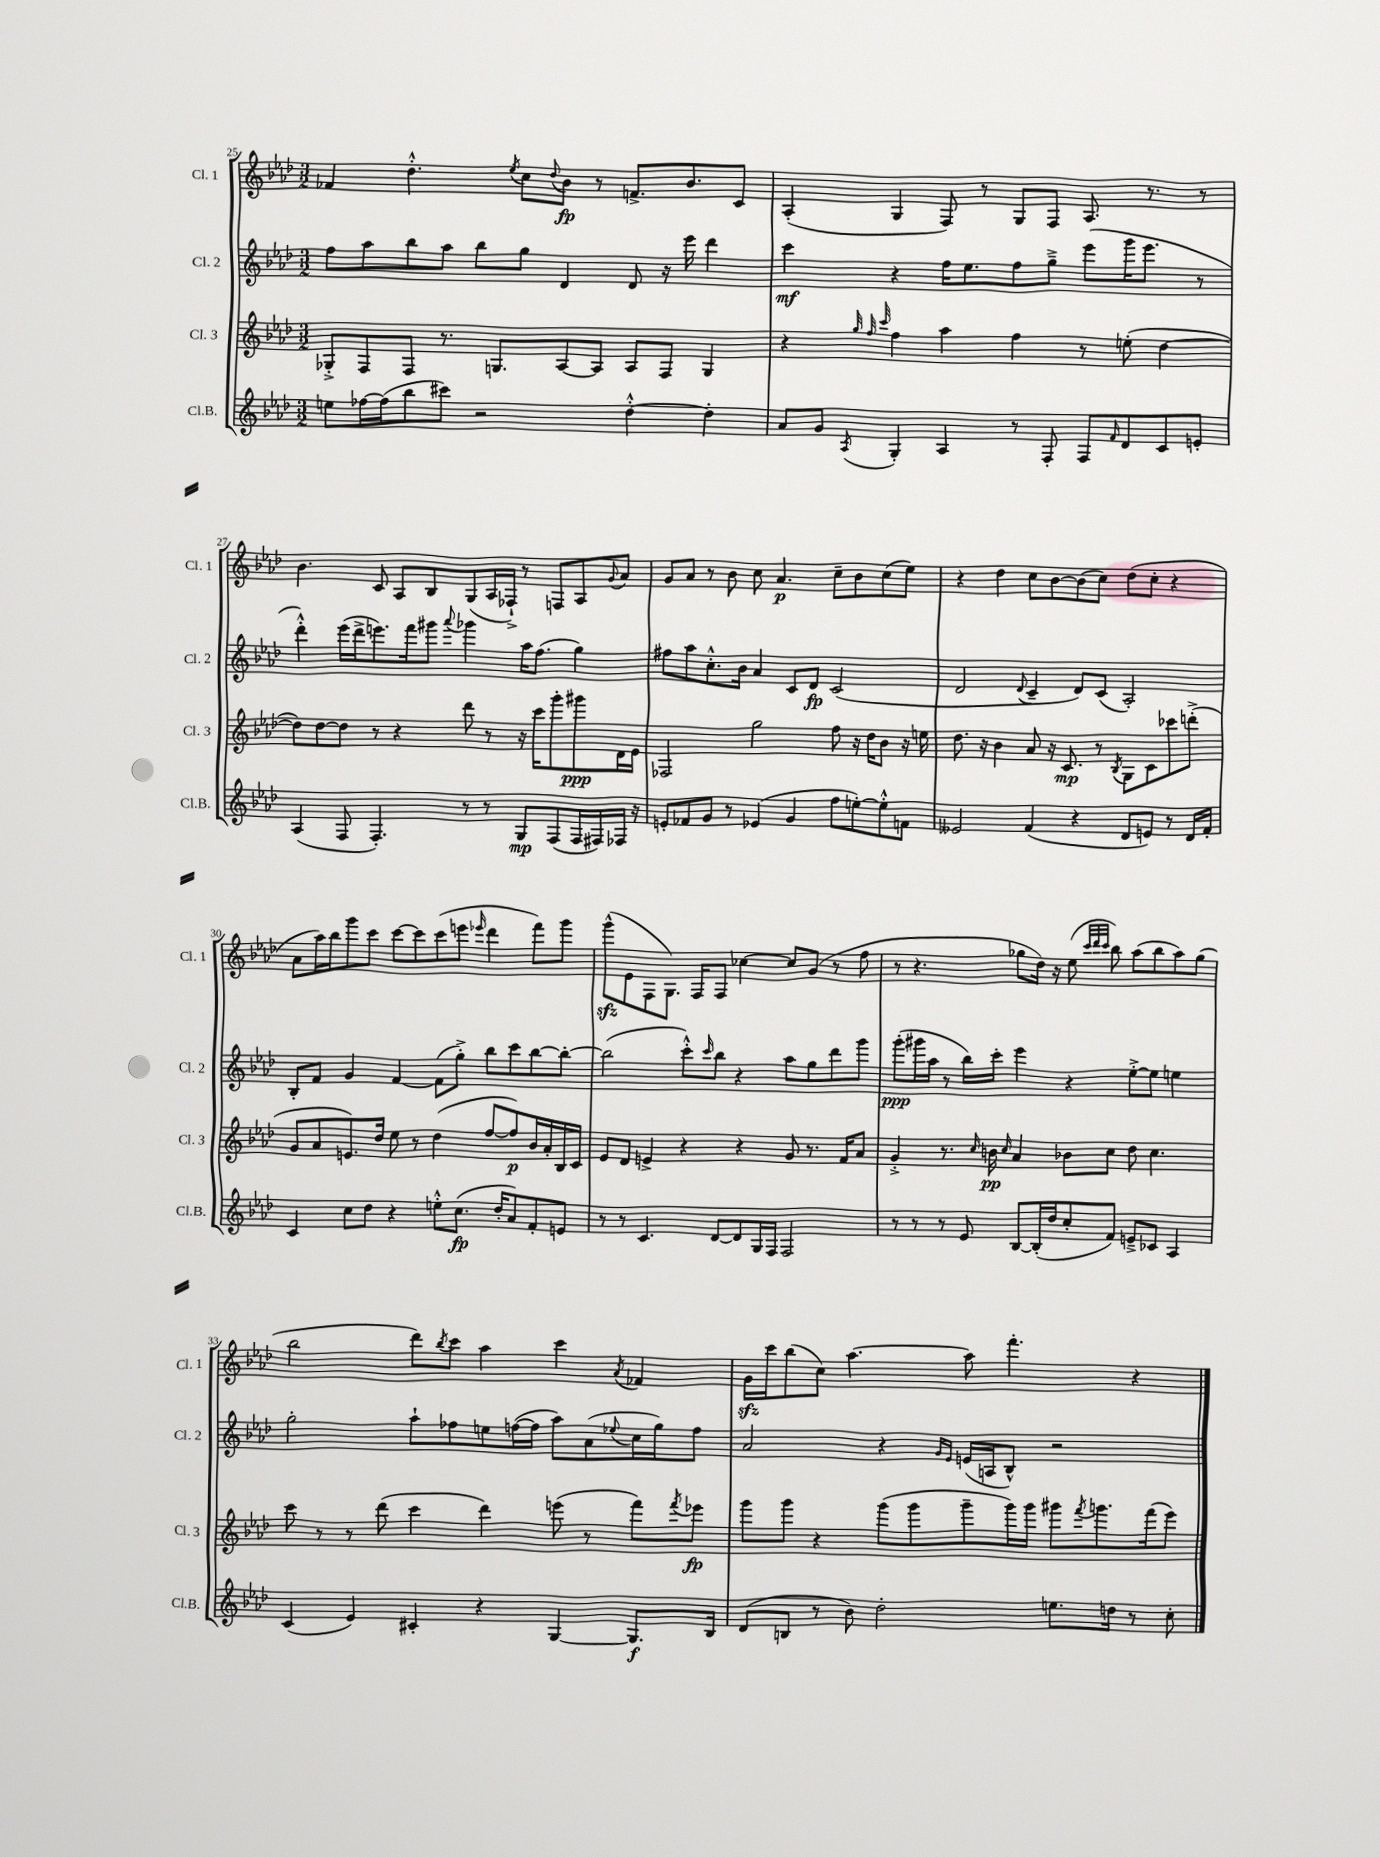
<<
\new StaffGroup <<
\new Staff = "s0" \with { instrumentName = "Cl. 1" shortInstrumentName = "Cl. 1" } {
    \clef treble \key aes \major \numericTimeSignature \time 3/2
    fes'4 des''4.-.-^ \acciaccatura { ees''8 } c''8 \appoggiatura { des''8 } bes'8\fp r8 f'8.-> bes'8. c'8 |
    aes4-.( g4 f8) r8 g8 f8 aes8. r8. r8 |
    bes'4. c'8 aes8 bes8 g8( aes16 fes16-!->) r8 f8 aes8 \appoggiatura { g'8 } aes'8 |
    g'8 aes'8 r8 bes'8 c''8 aes'4.\p c''8-- bes'8 c''8( ees''8) |
    r4 des''4 c''8 bes'8~ bes'8( c''8) des''8( c''8-. r4 |
    aes'8 aes''16) bes''16 g'''8 c'''8 c'''8~ c'''8 c'''8( e'''8 \grace { ees'''16 } des'''4 f'''8) g'''8 |
    g'''8-^\sfz( ees'8 f8 g8.) f16 f8 ces''4~ ces''8 g'8( r8 f''8 |
    r8 r4. ges''8 des''16) r16 ees''8( \grace { c'''32 des'''32 c'''32 } bes''8) aes''8( bes''8 aes''8) ges''8( |
    bes''2 des'''8) \acciaccatura { bes''8 } c'''8 aes''4 c'''4 \acciaccatura { aes'8 } fes'4 |
    g'16\sfz c'''16 bes''8( c''8) aes''4.~ aes''8 f'''4.-. r4 \bar "|." |
}
\new Staff = "s1" \with { instrumentName = "Cl. 2" shortInstrumentName = "Cl. 2" } {
    \clef treble \key aes \major \numericTimeSignature \time 3/2
    f''8 aes''8 bes''8 aes''8 bes''8 g''8 des'4 des'8 r16 ees'''16 des'''4 |
    c'''4\mf r4 f''16 ees''8. f''8 g''8---> ees'''8( g'''16 ees'''8. r8 |
    des'''4-.-^) ees'''16( des'''16-> e'''8.) f'''16 gis'''8 \appoggiatura { aes'''8 } ges'''4 aes''16 f''8.( g''4) |
    fis''8 aes''8 c''8.-.-^ bes'16 aes'4 c'8 des'8\fp c'2( |
    des'2 \appoggiatura { des'8 } c'4-- des'8) c'8( aes2-.) |
    bes8-. f'8 g'4 f'4~ f'8( g''8-.->) bes''8 c'''8 bes''8~ bes''8~-. |
    bes''2( c'''8-.-^) \grace { c'''16 } bes''8 r4 aes''8 g''8 des'''8 g'''8 |
    g'''8-.\ppp( gis'''16 aes''16 r8 bes''16) c'''16-. ees'''4 r4 ees''8~-.-> ees''8 e''4 |
    g''2-. aes''8-! fes''8 e''8 f''16~( f''16 aes''8) aes'8( \appoggiatura { ees''8 } c''16 g''16) f''8 |
    aes'2 r4 \grace { g'16 ees'16 } e'16( a16 bes8-^) r2 \bar "|." |
}
\new Staff = "s2" \with { instrumentName = "Cl. 3" shortInstrumentName = "Cl. 3" } {
    \clef treble \key aes \major \numericTimeSignature \time 3/2
    ges8-.-> f8 f8 r8. g8. aes8~ aes8 aes8 f8 g4 |
    r4 \grace { g''32 f''32 c'''32 } f''4 aes''4 f''4 r8 e''8-.( des''4~ |
    des''8) des''8~ des''8 r8 r4 des'''8 r8 r16 c'''16 g'''8-. gis'''8\ppp des'16 ees'16 |
    fes2 g''2 f''8 r16 des''16 bes'8 r16 e''16 |
    des''8. r16 bes'4 aes'8 r16 c'8.\mp r8 \acciaccatura { bes8 } g8 c'8 ces'''8 d'''8-.->( |
    g'8 aes'8 e'8.) des''16 ees''8 r8 des''4( f''8~ f''8\p) bes'16 aes'16-. bes16 c'16 |
    ees'8 des'8 e'4-> r4 r4 g'8 r8. f'16 aes'8 |
    g'4-.-> r8. \grace { c''16 } b'16\pp \grace { c''16 } aes'4 bes'8 c''8 des''8 c''4. |
    c'''8 r8 r8 des'''8( c'''4 des'''4) e'''8( r8 f'''8) \acciaccatura { f'''8 } ees'''8\fp |
    g'''8 g'''8 r4 g'''8( g'''8 g'''8-- g'''16) g'''16 gis'''8 \acciaccatura { f'''8 } g'''8. f'''16( ees'''8) \bar "|." |
}
\new Staff = "s3" \with { instrumentName = "Cl.B." shortInstrumentName = "Cl.B." } {
    \clef treble \key aes \major \numericTimeSignature \time 3/2
    e''8 fes''16~ fes''16( bes''8 cis'''8) r2 des''4~-.-^ des''4-. |
    aes'8 g'8 \acciaccatura { aes8 } g4-. aes4 r8 f8-. f8 \grace { f'16 } des'8 c'8 e'8-. |
    aes4( f8 f4.-.) r8 r8 g8\mp f8( f16 fis16) fes16 r16 |
    e'8-. fes'8 g'8 r8 ees'4( g'4 f''8 e''8~-.) e''8-.-^ f'8 |
    eeses'2 f'4( r4 des'8 e'8) r8 des'16 f'16-. |
    c'4 c''8 des''8 r4 e''8-.-^ c''8.\fp( des''16-. aes'8) f'8-. e'8 |
    r8 r8 c'4. des'8~ des'8 g16 f16 f2 |
    r8 r8 r8 ees'8 bes8~ bes16-.( des''16 c''8-. f'8) e'8---> ces'8 aes4 |
    c'4( ees'4) cis'4-. r4 g4~ g8.\f bes16 |
    des'8( b8 r8 bes'8) des''2-. e''8. d''16 r8 c''8-. \bar "|." |
}
>>
>>
\layout { \context { \Score currentBarNumber = #25 } }
